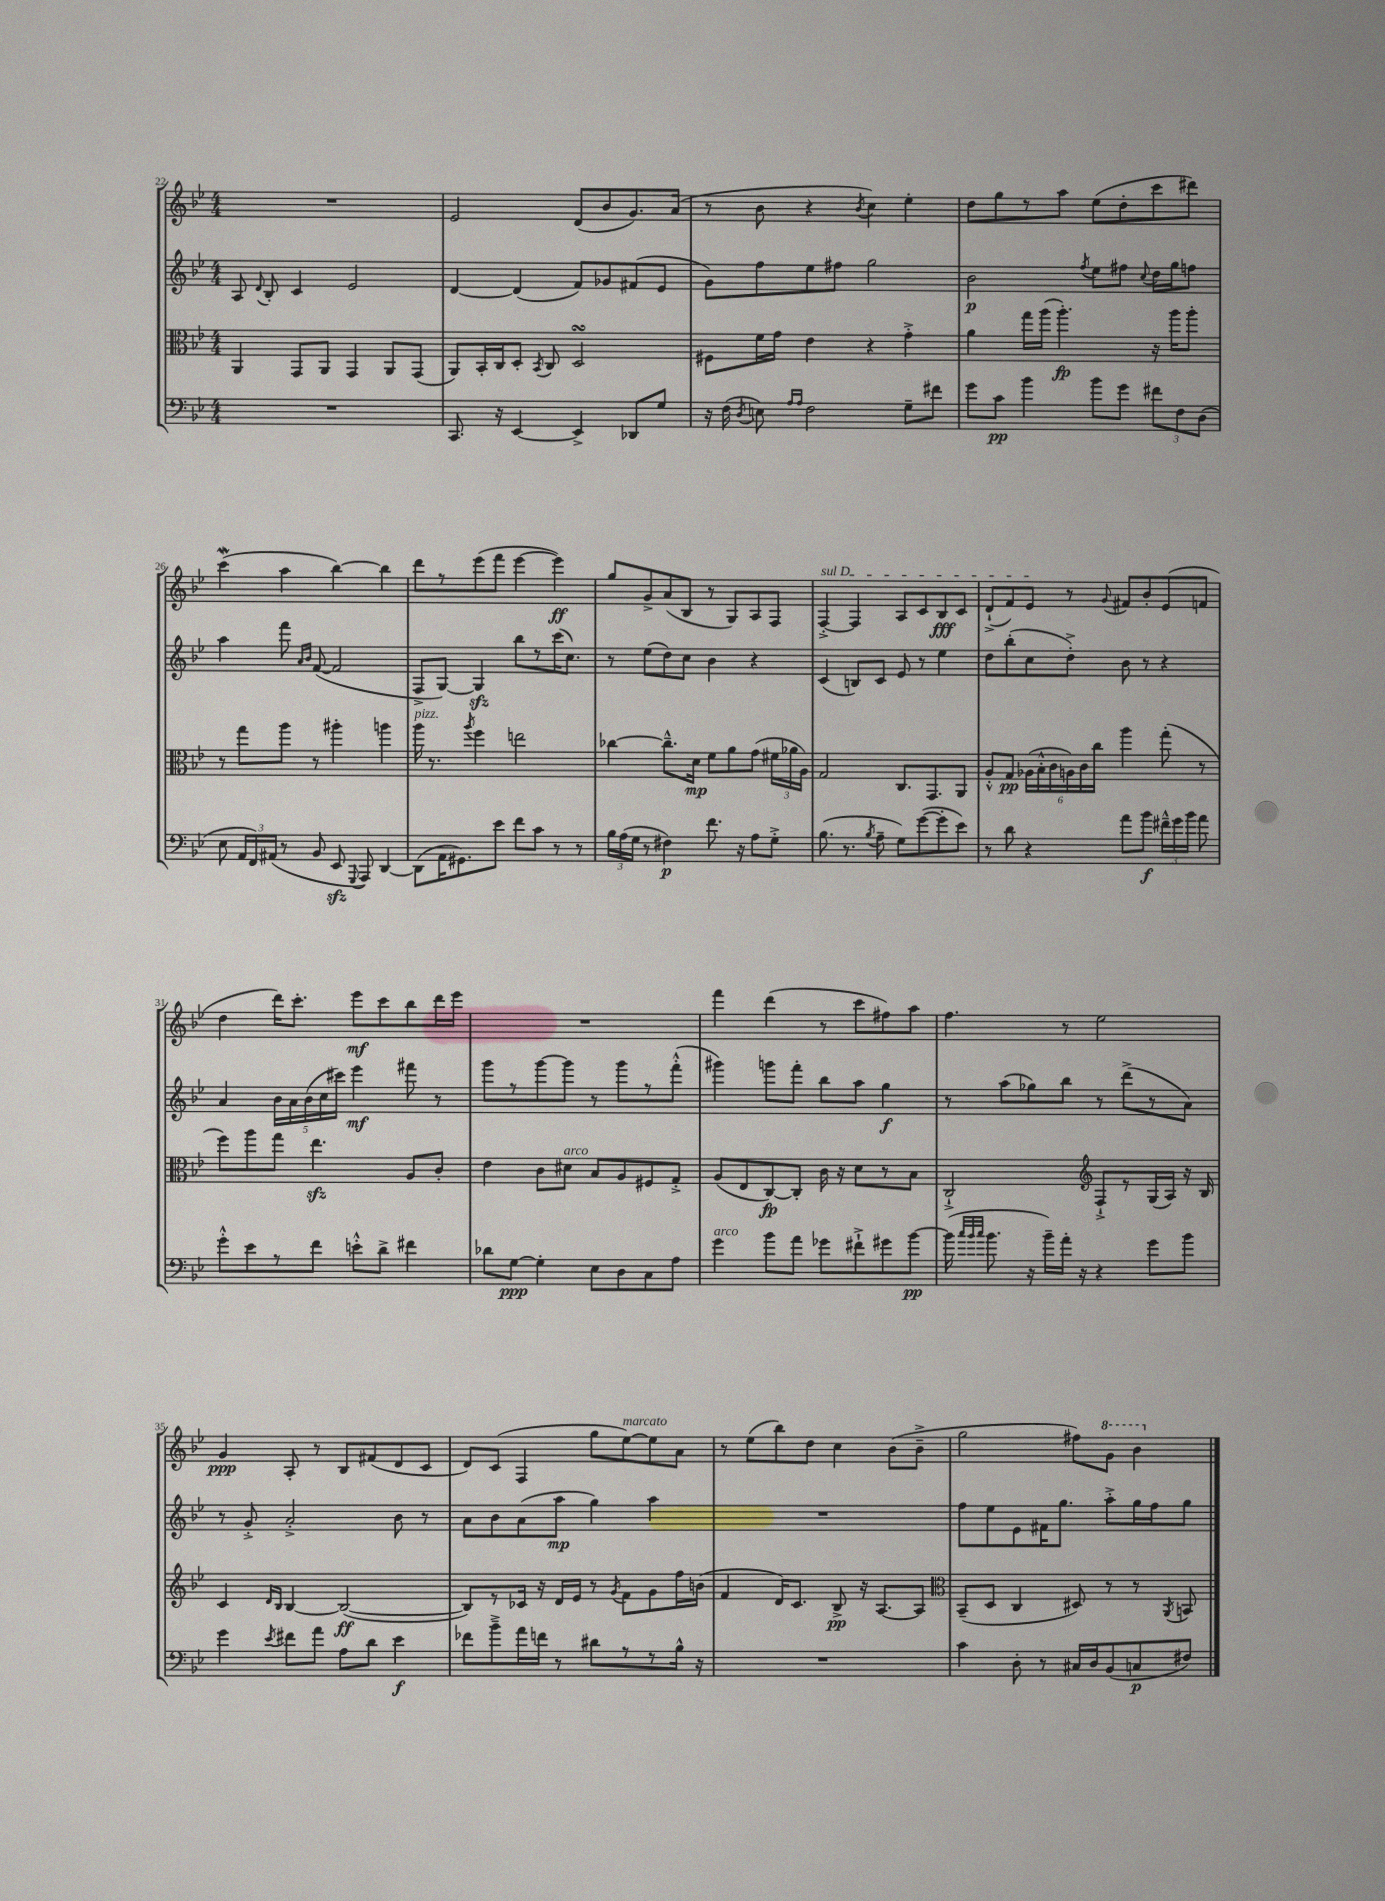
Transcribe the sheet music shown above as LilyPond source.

<<
\new StaffGroup <<
\new Staff = "s0" {
    \clef treble \key bes \major \numericTimeSignature \time 4/4
    \autoBeamOff R1 |
    ees'2 d'8[( bes'8 g'8.) a'16]( |
    r8 bes'8 r4 \acciaccatura { bes'8 } c''4) ees''4-. |
    d''8[ g''8 r8 a''8] ees''8[( d''8-. c'''8 dis'''8]) |
    c'''4\mordent( a''4 bes''4~) bes''4 |
    d'''8[ r8 ees'''8( f'''8] ees'''4~ ees'''4\ff) |
    g''8[ g'8-> a'8( bes8] r8 g8[) a8 f8] |
    \once \override TextSpanner.bound-details.left.text = \markup { \italic "sul D" } f4~-.->\startTextSpan f4 a8[ c'8 bes8\fff c'8] |
    d'8[-!->( f'8) ees'8]\stopTextSpan r8 \appoggiatura { g'8 } fis'8[ bes'8-. ees'8( f'8] |
    d''4 d'''16[) c'''8.]-. ees'''8[\mf c'''8 bes''8 d'''16 ees'''16] |
    R1 |
    f'''4 d'''4( r8 c'''8[ fis''8) a''8] |
    f''4. r8 ees''2 |
    g'4\ppp a8-. r8 bes8[ fis'8( d'8 c'8] |
    d'8[) c'8]( f4 g''8[ ees''8~^\markup { \italic "marcato" }) ees''8 a'8] |
    r8 ees''8[( bes''8) d''8] c''4 bes'8[( bes'8]---> |
    g''2 fis''8[) \ottava #1 g''8] bes''4 \ottava #0 \bar "|." |
}
\new Staff = "s1" {
    \clef treble \key bes \major \numericTimeSignature \time 4/4
    \autoBeamOff a8 \appoggiatura { d'8 } bes8-. c'4 ees'2 |
    d'4~ d'4( f'8[) ges'8 fis'8( ees'8] |
    g'8[) f''8 ees''8 fis''8] g''2 |
    bes'2\p \acciaccatura { f''8 } ees''8[ fis''8] \appoggiatura { c''8 } d''16[ g''16 f''8] |
    a''4 f'''8 \grace { a'16[ bes'16] } f'8~( f'2 |
    f8[-> g8]~) g4\sfz bes''8[ r8 c'''16( c''8.]) |
    r8 ees''8[( d''8) c''8] bes'4 r4 |
    c'4( b8[) c'8] ees'8 r8 ees''4 |
    d''8[ bes''8-.( c''8 d''8]-.->) bes'8 r8 r4 |
    a'4 \tuplet 5/4 { bes'16[ a'16 bes'16( c''16 cis'''16]) } ees'''4\mf fis'''8 r8 |
    g'''8[ r8 g'''8~ g'''8] r8 g'''8[ r8 f'''8]-.-^( |
    gis'''4) g'''8[ f'''8]-. bes''8[ a''8] g''4\f |
    r8 a''8[( ges''8) bes''8] r8 d'''8[->( r8 a'8]) |
    r8 g'8-.-> a'2-.-> bes'8 r8 |
    a'8[ bes'8 a'8( a''8]\mp g''4) a''4 |
    R1 |
    f''8[ ees''8 ees'8 fis'16 g''8.] a''8[-.-> g''16 f''16 g''8] \bar "|." |
}
\new Staff = "s2" {
    \clef alto \key bes \major \numericTimeSignature \time 4/4
    \autoBeamOff a,4 g,8[ a,8] g,4 a,8[ g,8]( |
    a,8[) bes,16-. c16 d8]-. \acciaccatura { bes,8 } c8 d2\turn |
    fis8[ f'16 g'16] ees'4 r4 g'4-.-> |
    a'4 g''16[ a''16]( a''4.-.\fp) r16 a''16[ a''8]-. |
    r8 g''8[ a''8] r8 ais''4-. a''4 |
    a''16^\markup { \italic "pizz." } r8. \acciaccatura { a''8 } f''4 e''2 |
    ces''4~ ces''8.[---^ d'16]\mp f'8[ a'8 g'8]( \tuplet 3/2 { fis'16[ aes'16 a16]) } |
    g2 c8.[ g,8. a,8] |
    a8[-.-^ g8]\pp \tuplet 6/4 { aes16[( bes16-.-^ c'16 a16) c'16 c''16] } a''4 g''8-.( r8 |
    f''8[) a''8 g''8] ees''4.\sfz a8[ c'8]-. |
    ees'4 c'8[ dis'8]^\markup { \italic "arco" } bes8[ a8 fis8 g8]-.-> |
    a8[( ees8 c8~\fp) c8]-. c'16 r16 d'8[ r8 bes8] |
    c2-!-> \clef treble f8[-!-> r8 g16( a16]) r16 bes16 |
    c'4 \grace { d'16[ bes16] } bes4~ bes2~\ff( |
    bes8[) r8 ces'16] r16 d'16[ ees'16] r8 \acciaccatura { g'8 } f'8[ g'8 f''16 b'16]( |
    f'4 d'16[) c'8.] bes8->\pp r16 a8.[~ a8] |
    \clef alto bes,8[--( d8] c4 dis8) r8 r8 \acciaccatura { a,8 } b,8 \bar "|." |
}
\new Staff = "s3" {
    \clef bass \key bes \major \numericTimeSignature \time 4/4
    \autoBeamOff R1 |
    c,8. r16 ees,4~ ees,4-> des,8[ g8] |
    r16 f16( \acciaccatura { d8 } e8) \grace { a16[ a16] } f2 g8[-- fis'8] |
    g'8[ c'8]\pp bes'4 bes'8[ g'8] \tuplet 3/2 { fis'8[ f8 d8]( } |
    ees8 \tuplet 3/2 { a,16[ f,16) ais,16]( } r8 bes,8 ees,8\sfz \appoggiatura { g,,8 } a,,8) d,4~ |
    d,8[( a,16 gis,8.) ees'8] f'8[ c'8] r8 r8 |
    \tuplet 3/2 { bes16[ a16( g16] } r8 fis4\p) f'8. r16 a8[ g8]-.-> |
    bes8.( r8. \acciaccatura { bes8 } a8-- g8[) g'8~( g'8-. ees'8]) |
    r8 d'8 r4 a'8[ bes'8]\f \tuplet 3/2 { fis'16[---^ g'16 bes'16] } a'8 |
    g'8[-.-^ ees'8 r8 f'8] e'8[-.-^ d'8]-> fis'4 |
    des'8[ g8]~\ppp g4-. ees8[ d8 c8 a8] |
    g'4^\markup { \italic "arco" } bes'8[ a'8] ges'8[ fis'8-!-> gis'8 bes'8]~\pp |
    bes'16( \grace { c''32[ bes'32 c''32] } bes'8. r16 bes'16[--) a'16]-. r16 r4 g'8[ bes'8] |
    g'4 \acciaccatura { ees'8 } fis'8[ a'8] a8[ d'8] ees'4\f |
    fes'8[ bes'8---> a'16 f'16] r8 dis'8[ r8 r8 bes16]-^ r16 |
    R1 |
    c'4 d8-. r8 cis16[ d16 bes,8( c8\p fis8]) \bar "|." |
}
>>
>>
\layout { \context { \Score currentBarNumber = #22 } }
